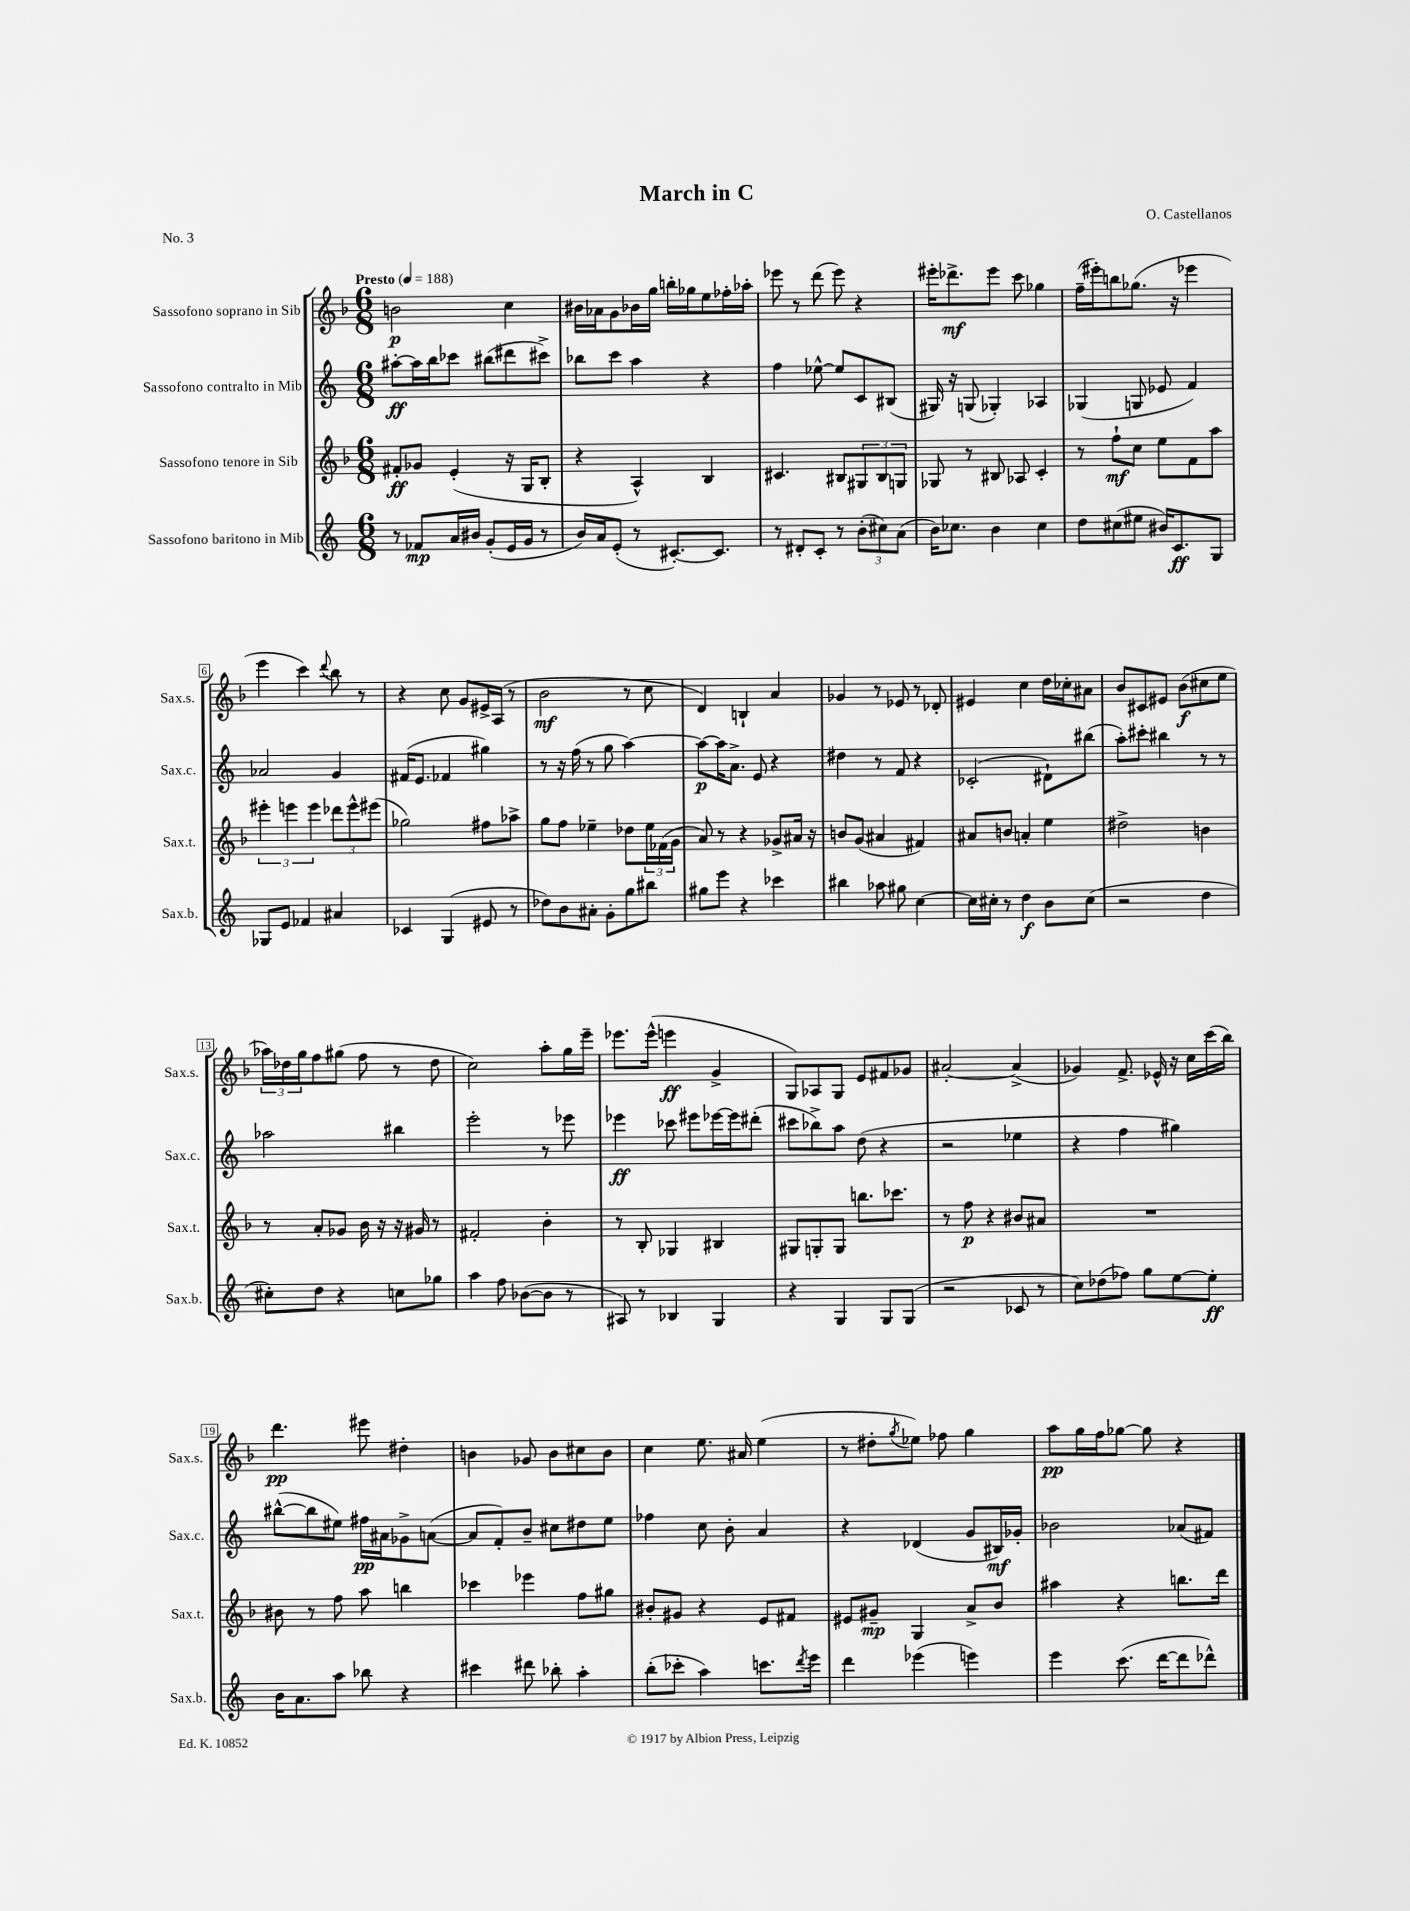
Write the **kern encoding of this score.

**kern	**dynam	**kern	**dynam	**kern	**dynam	**kern	**dynam
*part4	*part4	*part3	*part3	*part2	*part2	*part1	*part1
*staff4	*staff4	*staff3	*staff3	*staff2	*staff2	*staff1	*staff1
*I"Sassofono baritono in Mib	*	*I"Sassofono tenore in Sib	*	*I"Sassofono contralto in Mib	*	*I"Sassofono soprano in Sib	*
*I'Sax.b.	*	*I'Sax.t.	*	*I'Sax.c.	*	*I'Sax.s.	*
*clefG2	*	*clefG2	*	*clefG2	*	*clefG2	*
*k[]	*	*k[b-]	*	*k[]	*	*k[b-]	*
*M6/8	*	*M6/8	*	*M6/8	*	*M6/8	*
*MM188	*	*MM188	*	*MM188	*	*MM188	*
=1	=1	=1	=1	=1	=1	=1	=1
!	!	!	!	!	!	!LO:TX:a:B:t=Presto	!
8r	.	8f#X'/L	ff	[8aa#X'\L	ff	2bn\	p
8f-X/L	mp	8g-X/J	.	16aa#\L]	.	.	.
.	.	.	.	16bb\J	.	.	.
16a/L	.	(4e'/	.	8ccc-X\J	.	.	.
16b#X/JJ	.	.	.	.	.	.	.
(8g'/L	.	.	.	(8bb#X\L	.	.	.
16e/L	.	16r	.	8ddd#X\	.	4cc\	.
16g/JJ	.	16G/KL	.	.	.	.	.
8r	.	8B-'/J	.	8ccc#X^\J)	.	.	.
=2	=2	=2	=2	=2	=2	=2	=2
16b/LL)	.	4r	.	8bb-X\L	.	16b#X\LL	.
16a/J	.	.	.	.	.	16a-X\J	.
(8e'/J	.	.	.	8ccc\J	.	8g\	.
8r	.	4A^^/)	.	4aa\	.	16b-X\L	.
.	.	.	.	.	.	16gg\JJ	.
[8.c#X'/L)	.	.	.	.	.	16bbn'\LL	.
.	.	.	.	.	.	16gg-X\J	.
.	.	4B-/	.	4r	.	8ee\	.
8.c#/J]	.	.	.	.	.	.	.
.	.	.	.	.	.	16ff-X'\L	.
.	.	.	.	.	.	16aa-X'\JJ	.
=3	=3	=3	=3	=3	=3	=3	=3
8r	.	4.c#X/	.	4ff\	.	8eee-X\	.
8d#X'/L	.	.	.	.	.	8r	.
8c'/J	.	.	.	[8ee-X^^\	.	(8ddd\	.
8r	.	8B#X/L	.	8ee-/L]	.	8eee-\)	.
(12b'\L	.	12G#X/	.	8c/	.	4r	.
12cc#X\)	.	12B#/	.	.	.	.	.
.	.	.	.	(8B#X/J	.	.	.
(12a\J	.	12Gn/J	.	.	.	.	.
=4	=4	=4	=4	=4	=4	=4	=4
16b\KL)	.	8G-X/	.	16G#X/)	.	16eee#X'\KL	.
8.cc-X\J	.	.	.	16r	.	8.ddd-X^\	mf
.	.	8r	.	(8Gn/	.	.	.
4b\	.	8B#X/	.	4G-X'/)	.	8eee#\J	.
.	.	8A-X/	.	.	.	8ccc\	.
4cc-\	.	4c'/	.	4A-X/	.	4gg-X\	.
=5	=5	=5	=5	=5	=5	=5	=5
8dd\L	.	8r	.	(4G-X/	.	(16ff~\LL	.
.	.	.	.	.	.	16eee#X'\J)	.
(8cc#X\	.	8ff`\L	mf	.	.	8bbn\	.
8ee#X\J	.	8cc\J	.	8Gn/	.	(8.gg-X\J	.
16b#X/KL)	.	8ee\L	.	8e-X/	.	.	.
8.c/	ff	.	.	.	.	16r	.
.	.	8f\	.	4f/)	.	4eee-X\	.
8G/J	.	8aa\J	.	.	.	.	.
!!LO:LB:g=z
=6	=6	=6	=6	=6	=6	=6	=6
8G-X/L	.	6eee#X'\	.	2a-X/	.	4eee\	.
8e/J	.	.	.	.	.	.	.
.	.	6eeen\	.	.	.	.	.
4f-X/	.	.	.	.	.	4ccc\)	.
.	.	6eee\	.	.	.	.	.
.	.	.	.	.	.	8qqddd/	.
4a#X/	.	12ddd-X\L	.	4g/	.	8bb-\	.
.	.	12eee^^\	.	.	.	.	.
.	.	.	.	.	.	8r	.
.	.	(12eee#X\J	.	.	.	.	.
=7	=7	=7	=7	=7	=7	=7	=7
4c-X/	.	2gg-X\)	.	(16f#X/KL	.	4r	.
.	.	.	.	8.e/J	.	.	.
(4G/	.	.	.	4f-X/	.	8cc\	.
.	.	.	.	.	.	8g/L	.
8e#X/	.	8ff#X\L	.	4gg#X\)	.	16e#X^/L	.
.	.	.	.	.	.	(16A/JJ	.
8r	.	8aa-X^\J	.	.	.	8r	.
=8	=8	=8	=8	=8	=8	=8	=8
8dd-X\L)	.	8gg\L	.	8r	.	2b-\	mf
8b\	.	8ff\J	.	16r	.	.	.
.	.	.	.	(16ff\	.	.	.
8a#X'\J	.	4ee-X~\	.	8r	.	.	.
8g'\L	.	.	.	8gg\	.	.	.
8gg\	.	8dd-X\L	.	[4aa\)	.	8r	.
8bb#X\J	.	24ee-\L	.	.	.	8cc\	.
.	.	(24f-X\	.	.	.	.	.
.	.	24g\JJ	.	.	.	.	.
=9	=9	=9	=9	=9	=9	=9	=9
8gg#X\L	.	8a/)	.	8aa\L_	p	4d/)	.
8eee\J	.	8r	.	16aa\K]	.	.	.
.	.	.	.	8.a^\J	.	.	.
4r	.	4r	.	.	.	4Bn`/	.
.	.	.	.	8e/	.	.	.
4ccc-X\	.	8g-X^/L	.	4r	.	4a/	.
.	.	16a#X/Jk	.	.	.	.	.
.	.	16r	.	.	.	.	.
=10	=10	=10	=10	=10	=10	=10	=10
4bb#X\	.	8bn/L	.	4dd#X\	.	4g-X/	.
.	.	(8g/J	.	.	.	.	.
8aa-X\	.	4a#X/	.	8r	.	8r	.
8gg#X\	.	.	.	8f/	.	8e-X/	.
[4cc\	.	4f#X/)	.	4r	.	8r	.
.	.	.	.	.	.	8d-X'/	.
=11	=11	=11	=11	=11	=11	=11	=11
16cc\LL]	.	8a#X/L	.	(2c-X'/	.	4e#X/	.
16cc#X'\JJ	.	.	.	.	.	.	.
8r	.	8bn/J	.	.	.	.	.
4dd\	f	4an'/	.	.	.	4cc\	.
8b\L	.	4ee\	.	8d#X`\L)	.	16dd\LL	.
.	.	.	.	.	.	16cc-X'\J	.
(8cc#\J	.	.	.	(8bb#X\J	.	8a#X\J	.
=12	=12	=12	=12	=12	=12	=12	=12
2r	.	2dd#X^\	.	8aa'\L)	.	8b-/L	.
.	.	.	.	8ccc#X'\J	.	8c#X/	.
.	.	.	.	4bb#X\	.	8e#X/J	.
.	.	.	.	.	.	(8b-\L	f
4dd\	.	4bn\	.	8r	.	8cc#X\	.
.	.	.	.	8r	.	8ee\J	.
!!LO:LB:g=z
=13	=13	=13	=13	=13	=13	=13	=13
8cc#X'\L)	.	8r	.	2aa-X\	.	24aa-X\LL)	.
.	.	.	.	.	.	24dd-X\	.
.	.	.	.	.	.	24gg\J	.
8dd\J	.	8a'/L	.	.	.	8ff\	.
4r	.	8g-X/J	.	.	.	(8gg#X\J	.
.	.	16b-\	.	.	.	8ff\	.
.	.	16r	.	.	.	.	.
8ccn\L	.	16r	.	4bb#X\	.	8r	.
.	.	16g#X/	.	.	.	.	.
8gg-X\J	.	8r	.	.	.	8dd-\	.
=14	=14	=14	=14	=14	=14	=14	=14
4aa\	.	2f#X'/	.	2eee'\	.	2cc\)	.
8ff\	.	.	.	.	.	.	.
([8b-X\L	.	.	.	.	.	.	.
8b-\J]	.	4b-'\	.	8r	.	8aa'\L	.
8r	.	.	.	8eee-X\	.	16gg\L	.
.	.	.	.	.	.	16eee~\JJ	.
=15	=15	=15	=15	=15	=15	=15	=15
8A#X/)	.	8r	.	4eee-X\	ff	8.eee-X\L	.
8r	.	8B-'/	.	.	.	.	.
.	.	.	.	.	.	(16eee-^^\Jk	.
4B-X/	.	4G-X/	.	8ccc-X\	.	4eeen\	ff
.	.	.	.	8eee#X\L	.	.	.
4G/	.	4B#X/	.	[16eee-X\L	.	4g^/	.
.	.	.	.	16eee-\J]	.	.	.
.	.	.	.	(8ddd#X'\J	.	.	.
=16	=16	=16	=16	=16	=16	=16	=16
4r	.	8G#X/L	.	8ccc#X\L	.	8G/L)	.
.	.	8Gn'/	.	8bb-X^\)	.	8A-X/	.
4G/	.	8G/J	.	8aa\J	.	8G/J	.
.	.	8.bbn\L	.	(8dd\	.	8e/L	.
8G/L	.	.	.	4r	.	8f#X/	.
.	.	8.ccc-X\J	.	.	.	.	.
(8G/J	.	.	.	.	.	8g-X/J	.
=17	=17	=17	=17	=17	=17	=17	=17
2r	.	8r	.	2r	.	[2a#X'/	.
.	.	8ff\	p	.	.	.	.
.	.	4r	.	.	.	.	.
8c-X/	.	8b#X/L	.	4ee-X\	.	(4a#^/]	.
8r	.	8a#X/J	.	.	.	.	.
=18	=18	=18	=18	=18	=18	=18	=18
8cc\L)	.	2.r	.	4r	.	4g-X/)	.
(8dd-X\	.	.	.	.	.	.	.
8ff-X\J)	.	.	.	4ff\	.	8.f^/	.
8gg\L	.	.	.	.	.	.	.
.	.	.	.	.	.	16e-X^^/	.
[8ee\	.	.	.	4gg#X\)	.	16r	.
.	.	.	.	.	.	16cc\LL	.
8ee'\J]	ff	.	.	.	.	(16ccc\	.
.	.	.	.	.	.	16bb-\JJ)	.
!!LO:LB:g=z
=19	=19	=19	=19	=19	=19	=19	=19
16b\KL	.	8b#X\	.	([8bb#X^^\L	.	4.ddd\	pp
8.a\	.	.	.	.	.	.	.
.	.	8r	.	8bb#\]	.	.	.
8aa\J	.	8ff\	.	8ee#X\J)	.	.	.
8bb-X\	.	8aa\	.	16ff#X\LL	pp	8eee#X\	.
.	.	.	.	16a#X\J	.	.	.
4r	.	4bbn\	.	8g-X^\	.	4dd#X'\	.
.	.	.	.	([8an\J	.	.	.
=20	=20	=20	=20	=20	=20	=20	=20
4ccc#X\	.	4ccc-X\	.	8a/L]	.	4bn\	.
.	.	.	.	8f'/)	.	.	.
8ddd#X\	.	4eee-X\	.	8b~/J	.	8g-X/	.
8bb-X'\	.	.	.	8cc#X\L	.	8b\L	.
4aa'\	.	8ff\L	.	8dd#X\	.	8cc#X\	.
.	.	8gg#X\J	.	8ee\J	.	8b\J	.
=21	=21	=21	=21	=21	=21	=21	=21
(8bb'\L	.	8b#X'/L	.	4ff-X\	.	4cc\	.
8ccc-X'\J	.	8g#X/J	.	.	.	.	.
4aa\)	.	4r	.	8cc\	.	8.ee\	.
.	.	.	.	8b'\	.	.	.
.	.	.	.	.	.	16a#X/	.
8.cccn\L	.	8e/L	.	4a/	.	(4ee\	.
.	.	8f#X/J	.	.	.	.	.
8qddd/	.	.	.	.	.	.	.
16eee\Jk	.	.	.	.	.	.	.
=22	=22	=22	=22	=22	=22	=22	=22
4ddd\	.	8e#X/L	.	4r	.	8r	.
.	.	8g#X~/J	mp	.	.	8dd#X'\L	.
.	.	.	.	.	.	8qgg/	.
(4eee-X\	.	4G/	.	(4d-X/	.	8ee-X\J)	.
.	.	.	.	.	.	8ff-X\	.
4eeen\)	.	8a^/L	.	8g/L	.	4gg\	.
.	.	8b-/J	.	16B#X/L)	mf	.	.
.	.	.	.	16g-X'/JJ	.	.	.
=23	=23	=23	=23	=23	=23	=23	=23
4eee\	.	4aa#X\	.	2b-X\	.	8aa\L	pp
.	.	.	.	.	.	16gg\L	.
.	.	.	.	.	.	16ff\J	.
(8.ccc\	.	4r	.	.	.	[8gg-X\J	.
.	.	.	.	.	.	8gg-\]	.
[16ddd\KL	.	.	.	.	.	.	.
8ddd\]	.	8.bbn\L	.	(8a-X/L	.	4r	.
8ddd-X^^\J)	.	.	.	8f#X/J)	.	.	.
.	.	16ddd\Jk	.	.	.	.	.
==	==	==	==	==	==	==	==
*-	*-	*-	*-	*-	*-	*-	*-
